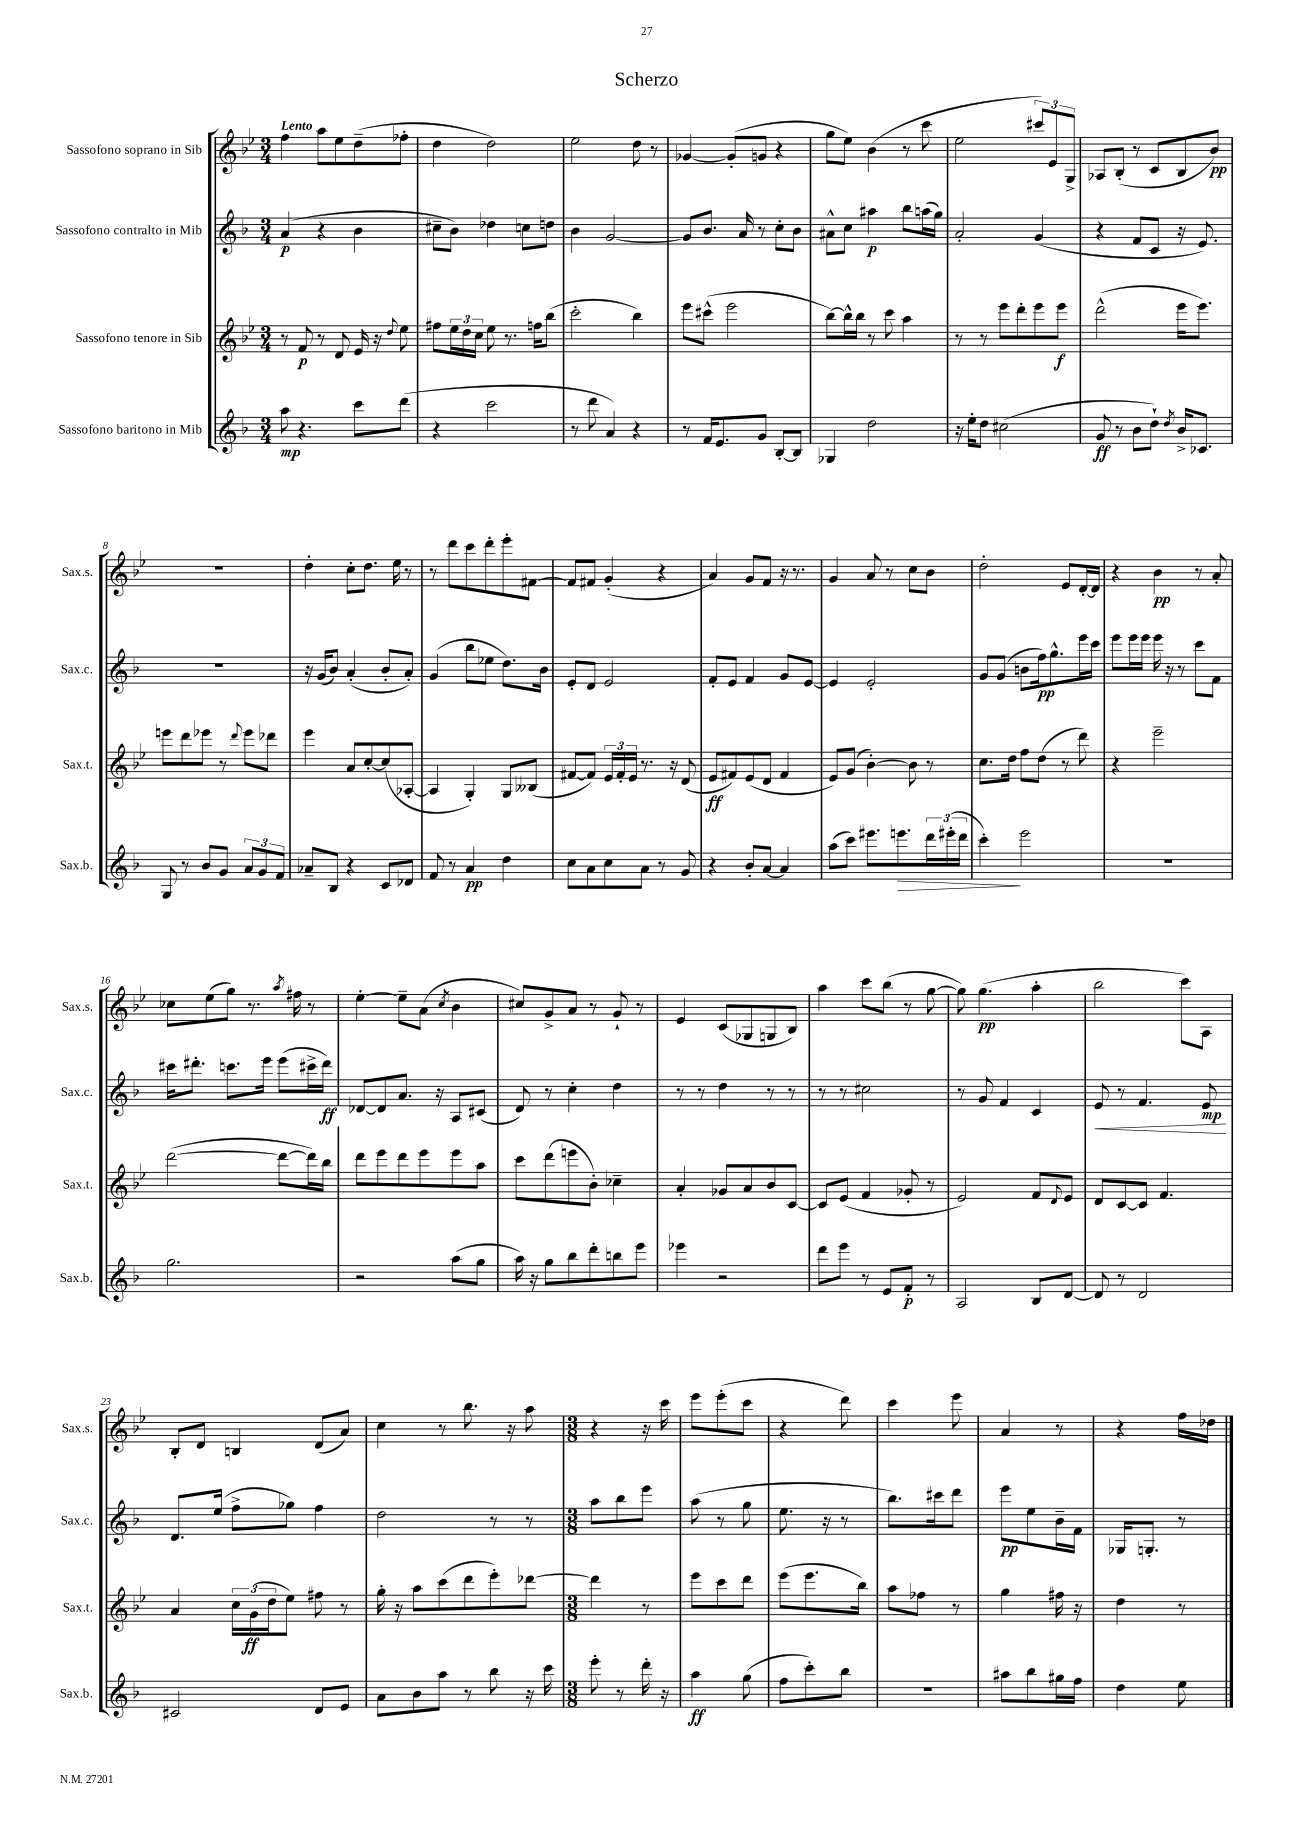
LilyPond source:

\header { title = "Scherzo" }
<<
\new StaffGroup <<
\new Staff = "s0" \with { instrumentName = "Sassofono soprano in Sib" shortInstrumentName = "Sax.s." } {
    \clef treble \key bes \major \numericTimeSignature \time 3/4 \tempo "Lento"
    f''4 a''8 ees''8 d''8--( fes''8-. |
    d''4 d''2) |
    ees''2 d''8 r8 |
    ges'4~ ges'8-.( g'8 r4 |
    g''8 ees''8) bes'4( r8 c'''8 |
    ees''2 \tuplet 3/2 { cis'''8) ees'8 g8-> } |
    aes8 bes8-.( r8 c'8 bes8 bes'8\pp) |
    R2. |
    d''4-. c''8-. d''8. ees''16 r8 |
    r8 d'''8 c'''8 d'''8-. ees'''8-. fis'8~ |
    fis'8 fis'8 g'4-.( r4 |
    a'4) g'8 f'8 r16 r8. |
    g'4 a'8 r8 c''8 bes'8 |
    d''2-. ees'8 d'16~-. d'16 |
    r4 bes'4\pp r8 a'8-. |
    ces''8 ees''8( g''8) r8. \acciaccatura { a''8 } fis''16 r8 |
    ees''4~-. ees''8-- a'8( \acciaccatura { c''8 } bes'4 |
    cis''8) g'8-> a'8 r8 g'8-! r8 |
    ees'4 c'8( ges8 g8 bes8) |
    a''4 c'''8 bes''8( r8 g''8~ |
    g''8) g''4.\pp( a''4-. |
    bes''2 c'''8) a8 |
    bes8-. d'8 b4 d'8( a'8) |
    c''4 r8 bes''8. r16 a''8 |
    \numericTimeSignature \time 3/8 r4 r16 c'''16 |
    ees'''8 ees'''8-.( c'''8 |
    r4 d'''8) |
    c'''4 ees'''8 |
    a'4 r8 |
    r4 f''16 des''16 \bar "|." |
}
\new Staff = "s1" \with { instrumentName = "Sassofono contralto in Mib" shortInstrumentName = "Sax.c." } {
    \clef treble \key f \major \numericTimeSignature \time 3/4
    a'4\p( r4 bes'4 |
    cis''8-- bes'8) des''4 c''8 d''8 |
    bes'4 g'2~ |
    g'8 bes'8. a'16 r8 c''8-. bes'8 |
    ais'8-^ c''8 ais''4\p bes''8 a''16( g''16) |
    a'2-. g'4( |
    r4 f'8 c'8 r16 e'8.) |
    R2. |
    r16 g'16( bes'8) a'4-.( bes'8-. a'8-.) |
    g'4( bes''8 ees''8 d''8.) bes'16 |
    e'8-. d'8 e'2 |
    f'8-. e'8 f'4 g'8 e'8~ |
    e'4 e'2-. |
    g'8 g'8( b'8 f''16\pp) g''8.-^ e'''16 c'''16 |
    e'''8 e'''16 e'''16 e'''16 r16 r8 c'''8 f'8 |
    cis'''16 dis'''8.-. c'''8. e'''16 e'''8( cis'''16-> dis'''16\ff) |
    des'8~ des'8 a'8. r16 a8 cis'8( |
    d'8) r8 c''4-. d''4 |
    r8 r8 d''4 r8 r8 |
    r8 r8 cis''2 |
    r8 g'8 f'4 c'4 |
    e'8\< r8 f'4. e'8\mp\! |
    d'8. e''16( f''8-> ges''8) f''4 |
    d''2 r8 r8 |
    \numericTimeSignature \time 3/8 a''8 bes''8 e'''8 |
    a''8( r8 g''8 |
    e''8. r16 r8 |
    bes''8.) cis'''16 d'''8 |
    e'''8\pp e''8 bes'16-- f'16 |
    ges16 g8.-. r8 \bar "|." |
}
\new Staff = "s2" \with { instrumentName = "Sassofono tenore in Sib" shortInstrumentName = "Sax.t." } {
    \clef treble \key bes \major \numericTimeSignature \time 3/4
    r8 f'8\p r8 d'8 ees'16 r16 \appoggiatura { d''8 } ees''8 |
    fis''8 \tuplet 3/2 { ees''16 d''16 c''16 } ees''8 r8. f''16 bes''8( |
    c'''2-. bes''4) |
    ees'''8 cis'''8-^( ees'''2 |
    bes''8~) bes''16-^ bes''16 r8 c'''8 a''4 |
    r8 r8 ees'''8 d'''8-. ees'''8 ees'''8\f |
    d'''2-^( ees'''16 ees'''8.) |
    e'''8 d'''8 ees'''8 r8 \appoggiatura { d'''8 } ees'''8 des'''8 |
    ees'''4 a'8 c''8~-. c''8( aes8~-. |
    aes4 g4-.) g8 beses8( |
    fis'8~ fis'8) \tuplet 3/2 { ees'16 fis'16-. ees'16 } r8. r16 d'8( |
    ees'8\ff fis'8) ees'8( d'8 fis'4 |
    ees'8) g'8( bes'4~-.) bes'8 r8 |
    c''8. d''16 f''8 d''8( r8 d'''8) |
    r4 ees'''2-- |
    d'''2~( d'''8~ d'''16) bes''16 |
    d'''8 ees'''8 d'''8 ees'''8 ees'''8 a''8 |
    c'''8 d'''8( e'''8 bes'8-.) ces''4-- |
    a'4-. ges'8 a'8 bes'8 c'8~ |
    c'8 ees'8( f'4 ges'8-. r8 |
    ees'2) f'8 \appoggiatura { d'8 } ees'8 |
    d'8 c'8~ c'8 f'4. |
    a'4 \tuplet 3/2 { c''16 g'16\ff( d''16 } ees''8) fis''8 r8 |
    g''16-. r16 a''8 c'''8( d'''8 ees'''8-.) des'''8~ |
    \numericTimeSignature \time 3/8 des'''4 r8 |
    ees'''8 c'''8 d'''8 |
    ees'''8( ees'''8. bes''16) |
    a''8 fes''8 r8 |
    g''4 fis''16 r16 |
    d''4 r8 \bar "|." |
}
\new Staff = "s3" \with { instrumentName = "Sassofono baritono in Mib" shortInstrumentName = "Sax.b." } {
    \clef treble \key f \major \numericTimeSignature \time 3/4
    a''8\mp r4. c'''8 d'''8( |
    r4 c'''2 |
    r8 d'''8 a'4) r4 |
    r8 f'16 e'8. g'8 bes8~-. bes8 |
    ges4 d''2 |
    r16 e''16-. d''8 cis''2( |
    g'8\ff r8 bes'8 d''8-!) \acciaccatura { d''8 } bes'16-> ces'8. |
    g8 r8 bes'8 g'8 \tuplet 3/2 { a'8 g'8 f'8 } |
    aes'8-- bes8 r4 c'8 des'8 |
    f'8 r8 a'4\pp d''4 |
    c''8 a'8 c''8 a'8 r8 g'8 |
    r4 bes'8-. a'8~ a'4 |
    a''8( c'''8) eis'''8. e'''8.\> \tuplet 3/2 { d'''16 eis'''16-.( d'''16 } |
    c'''4-.\!) e'''2 |
    R2. |
    g''2. |
    r2 a''8( g''8 |
    a''16) r16 g''8 bes''8 d'''8-. b''8 e'''8 |
    ees'''4 r2 |
    d'''8 e'''8 r8 e'8 f'8-.\p r8 |
    a2 bes8 d'8~ |
    d'8 r8 d'2 |
    cis'2 d'8 e'8 |
    a'8 bes'8 a''8 r8 bes''8 r16 c'''16 |
    \numericTimeSignature \time 3/8 e'''8-. r8 d'''16-. r16 |
    a''4\ff g''8( |
    f''8 c'''8-.) bes''8 |
    R4. |
    ais''8 bes''8 gis''16 f''16 |
    d''4 e''8 \bar "|." |
}
>>
>>
